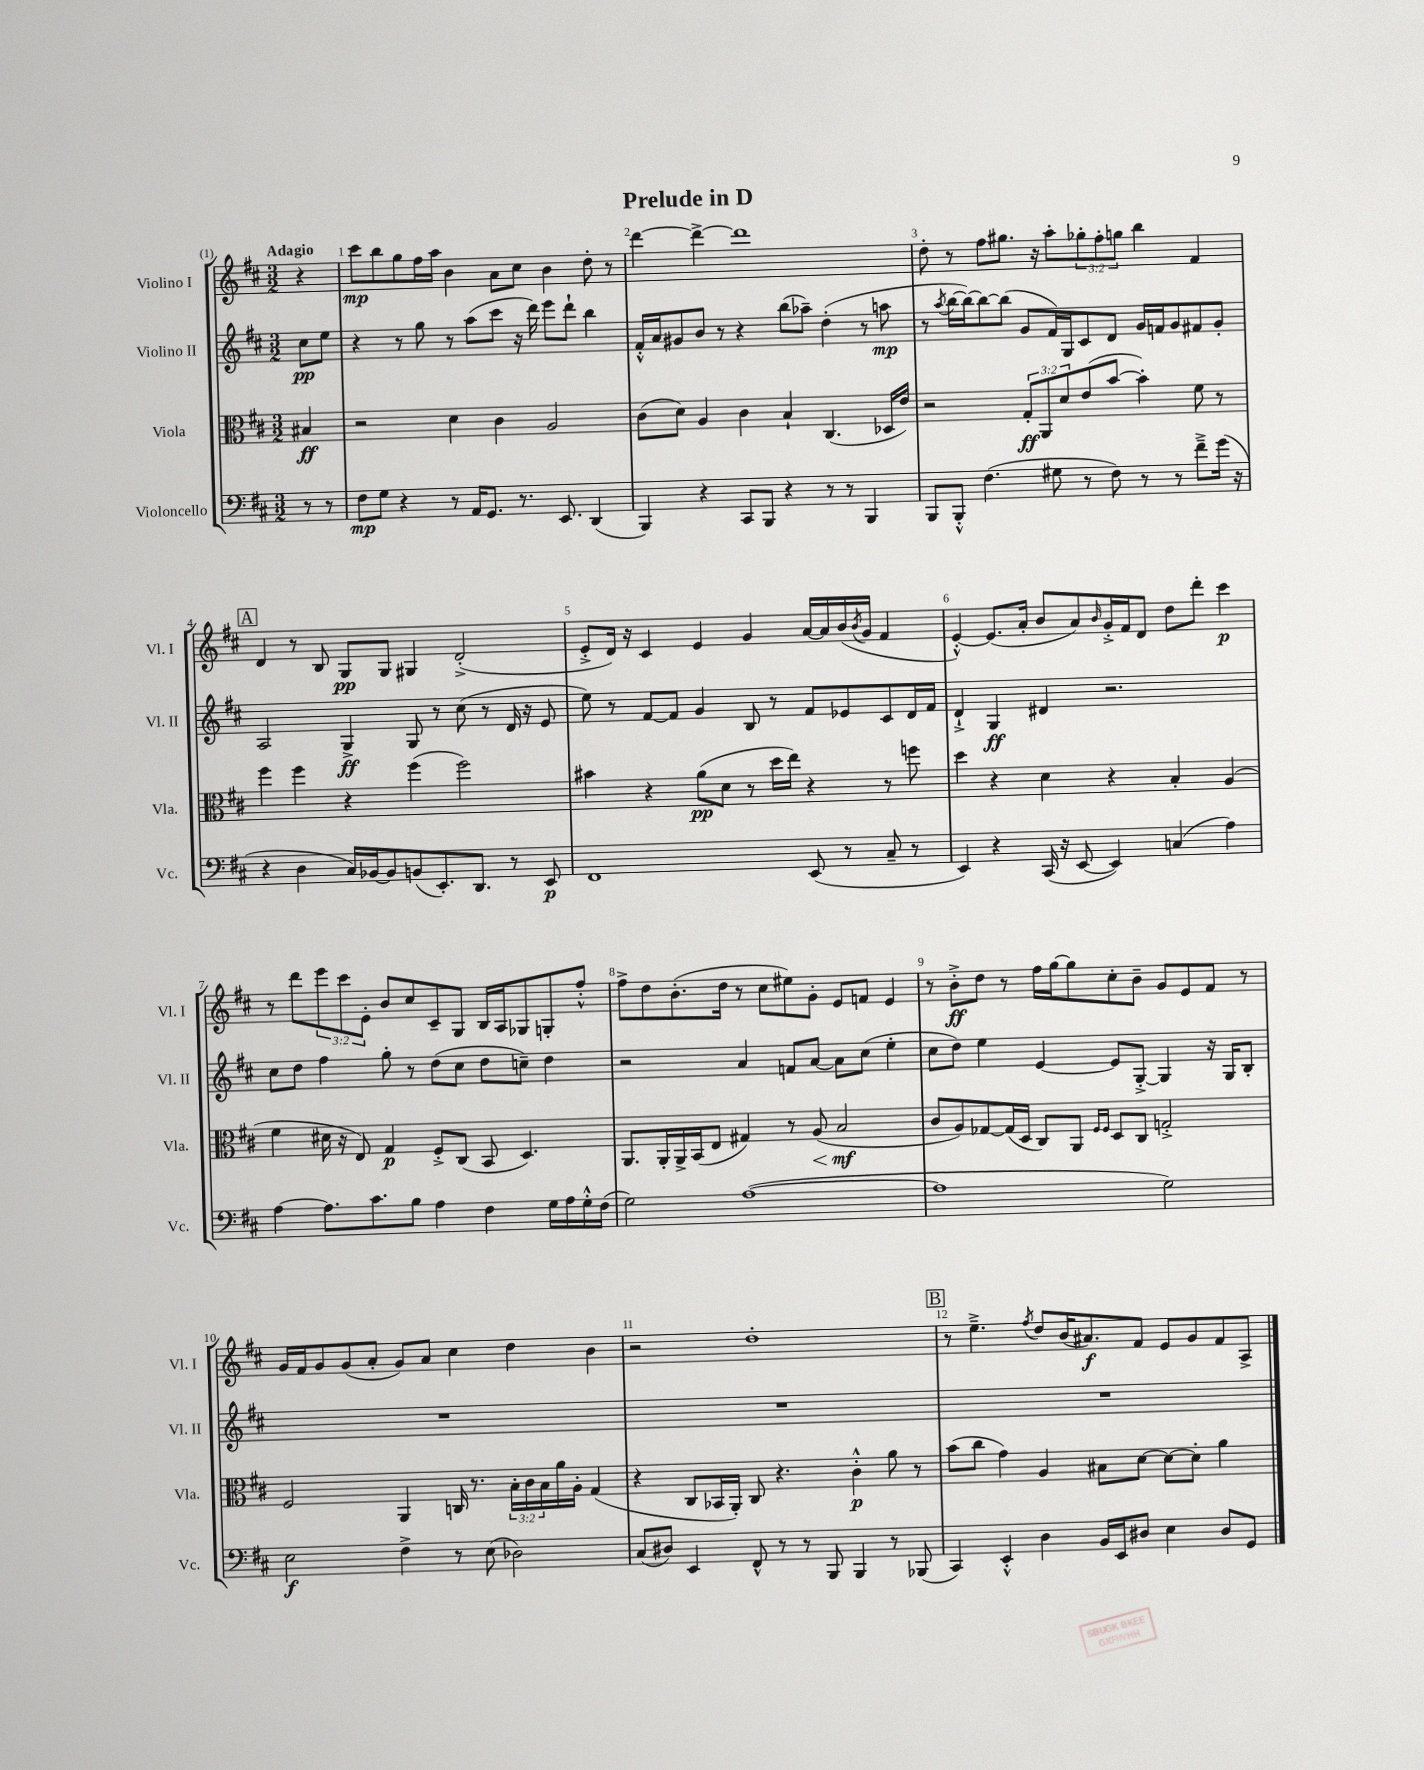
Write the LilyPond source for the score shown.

\header { title = "Prelude in D" }
<<
\new StaffGroup <<
\new Staff = "s0" \with { instrumentName = "Violino I" shortInstrumentName = "Vl. I" } {
    \clef treble \key d \major \numericTimeSignature \time 3/2 \override Staff.TupletNumber.text = #tuplet-number::calc-fraction-text \partial 4 \tempo "Adagio"
    r4 |
    cis'''8\mp b''8 g''8 fis''16 a''16 b'4 a'8 cis''8 b'4 d''8-. r8 |
    d'''4~ d'''4~-> d'''1 |
    d''8-. r8 fis''8 gis''8. r16 a''8-. \tuplet 3/2 { ges''8-. fis''8-. g''8 } b''4 fis'4 |
    \mark \markup { \box "A" } d'4 r8 b8 g8\pp g8 gis4 d'2-.->( |
    e'8-.-> d'16) r16 cis'4 e'4 g'4 a'16~ a'16 b'16( \acciaccatura { b'8 } g'16 fis'4 |
    e'4~-.-^) e'8.( a'16-. b'8 a'8) \grace { b'16 } g'16-.-> fis'16 d'8 d''8 d'''8-. cis'''4\p |
    r8 d'''8 \tuplet 3/2 { e'''8 cis'''8 e'8-. } b'8 cis''8 cis'8-- g8 b16 a16 ges8 g8-. fis''8-.-^ |
    fis''8-> d''8 b'8.-.( d''16 r8 cis''8 eis''8) g'8-. e'8 f'8 e'4 |
    r8 b'8-.->\ff d''8 r8 fis''16 g''16~ g''8 cis''8-. b'8-- g'8 e'8 fis'8 r8 |
    g'16 fis'16 g'8 g'8( a'8-. g'8) a'8 cis''4 d''4 b'4 |
    r2 d''1-. |
    \mark \markup { \box "B" } r8 e''4.---> \acciaccatura { fis''8 } d''8 b'16( ais'8.\f) fis'8 e'8 g'8 fis'8 a8-> \bar "|." |
}
\new Staff = "s1" \with { instrumentName = "Violino II" shortInstrumentName = "Vl. II" } {
    \clef treble \key d \major \numericTimeSignature \time 3/2 \partial 4
    cis''8\pp e''8 |
    r4 r8 g''8 r8 a''8( cis'''8 r16 d'''16) e'''8 d'''8-! b''4 |
    fis'16-.-^ a'16 gis'8 b'8 r8 r4 b''8( aes''8--) d''4-.( r8 a''8\mp |
    r8 \acciaccatura { a''8 } b''16~ b''16~) b''8~ b''8( g'8 fis'16) g16 cis'8 d'8 g'16 f'16 g'8 fis'8 g'8-. |
    \mark \markup { \box "A" } a2 g4->\ff g8 r8 cis''8( r8 d'16 r16 e'8 |
    e''8) r8 fis'8~ fis'8 g'4 b8 r8 fis'8 ees'8 cis'8 d'16 fis'16 |
    d'4-!-> g4\ff dis'4 r2. |
    cis''8 d''8 fis''4 g''8-. r8 d''8( cis''8 d''8 c''8--) d''4 |
    r2 a'4 f'8 a'8~ a'8 cis''8( e''4-. |
    cis''8 d''8) e''4 e'4~ e'8 g8~-.-> g4 r16 g16 b8-. |
    R1. |
    R1. |
    \mark \markup { \box "B" } R1. \bar "|." |
}
\new Staff = "s2" \with { instrumentName = "Viola" shortInstrumentName = "Vla." } {
    \clef alto \key d \major \numericTimeSignature \time 3/2 \override Staff.TupletNumber.text = #tuplet-number::calc-fraction-text \partial 4
    bis4\ff |
    r2 d'4 cis'4 a2 |
    cis'8( d'8) a4 cis'4 b4-! cis4.( des16 e'16) |
    r2 \tuplet 3/2 { g8-.\ff a,8 d'8 } e'8( b'8~ b'4-.) fis'8 r8 |
    \mark \markup { \box "A" } fis''4 fis''4 r4 fis''4( fis''2) |
    bis'4 r4 a'8\pp( d'8 r8 d''16 e''16) r4 r8 f''8 |
    d''4 r4 d'4 r4 b4-. a4( |
    fis'4 dis'16 r16 e8) g4\p fis8-.-> cis8( b,8 d4.) |
    a,8. a,16-. a,16-> b,16( e8 gis4) r8 a8\<( b2\mf\! |
    cis'8 a8) ges8~ ges16( d16 cis8) a,8 \grace { fis16 fis16 } d8 cis8 g2-.-> |
    fis2 a,4 c16 r8. \tuplet 3/2 { b16-. cis'16 b16 } a'16 a16-. g4( |
    r4 cis8 bes,16 a,16-.) cis8 r4. cis'4-.-^\p a'8 r8 |
    \mark \markup { \box "B" } b'8( cis''8 g'4) a4 bis8 d'8~ d'8~ d'8-. a'4 \bar "|." |
}
\new Staff = "s3" \with { instrumentName = "Violoncello" shortInstrumentName = "Vc." } {
    \clef bass \key d \major \numericTimeSignature \time 3/2 \partial 4
    r8 r8 |
    fis8\mp g8 r4 r8 a,16 g,8. r8. e,8. d,4( |
    b,,4) r4 cis,8 b,,8 r4 r8 r8 b,,4 |
    b,,8 b,,8-.-^ fis4.( gis8 r8 fis8) r8 r8 fis'8---> g'16( r16 |
    \mark \markup { \box "A" } r4 d4 cis16) bes,16~ bes,8 b,8( e,8.-.) d,8. r8 e,8\p |
    fis,1 e,8( r8 cis8-- r8 |
    e,4) r4 cis,16( r16 e,8~ e,4) c4( a4) |
    a4~ a8. cis'8. b8 a4 fis4 g16 a16 g16-.-^ fis16( |
    g2) a1~( |
    a1 g2) |
    e2\f fis4-> r8 e8( des2) |
    cis8( dis8) e,4 fis,8-^ r8 r8 b,,8 b,,4 r8 bes,,8( |
    \mark \markup { \box "B" } cis,4) e,4-.-^ d4 b,16 e,16 dis8 e4 dis8 g,8 \bar "|." |
}
>>
>>
\layout { \context { \Score \override BarNumber.break-visibility = ##(#f #t #t) barNumberVisibility = #all-bar-numbers-visible } }
